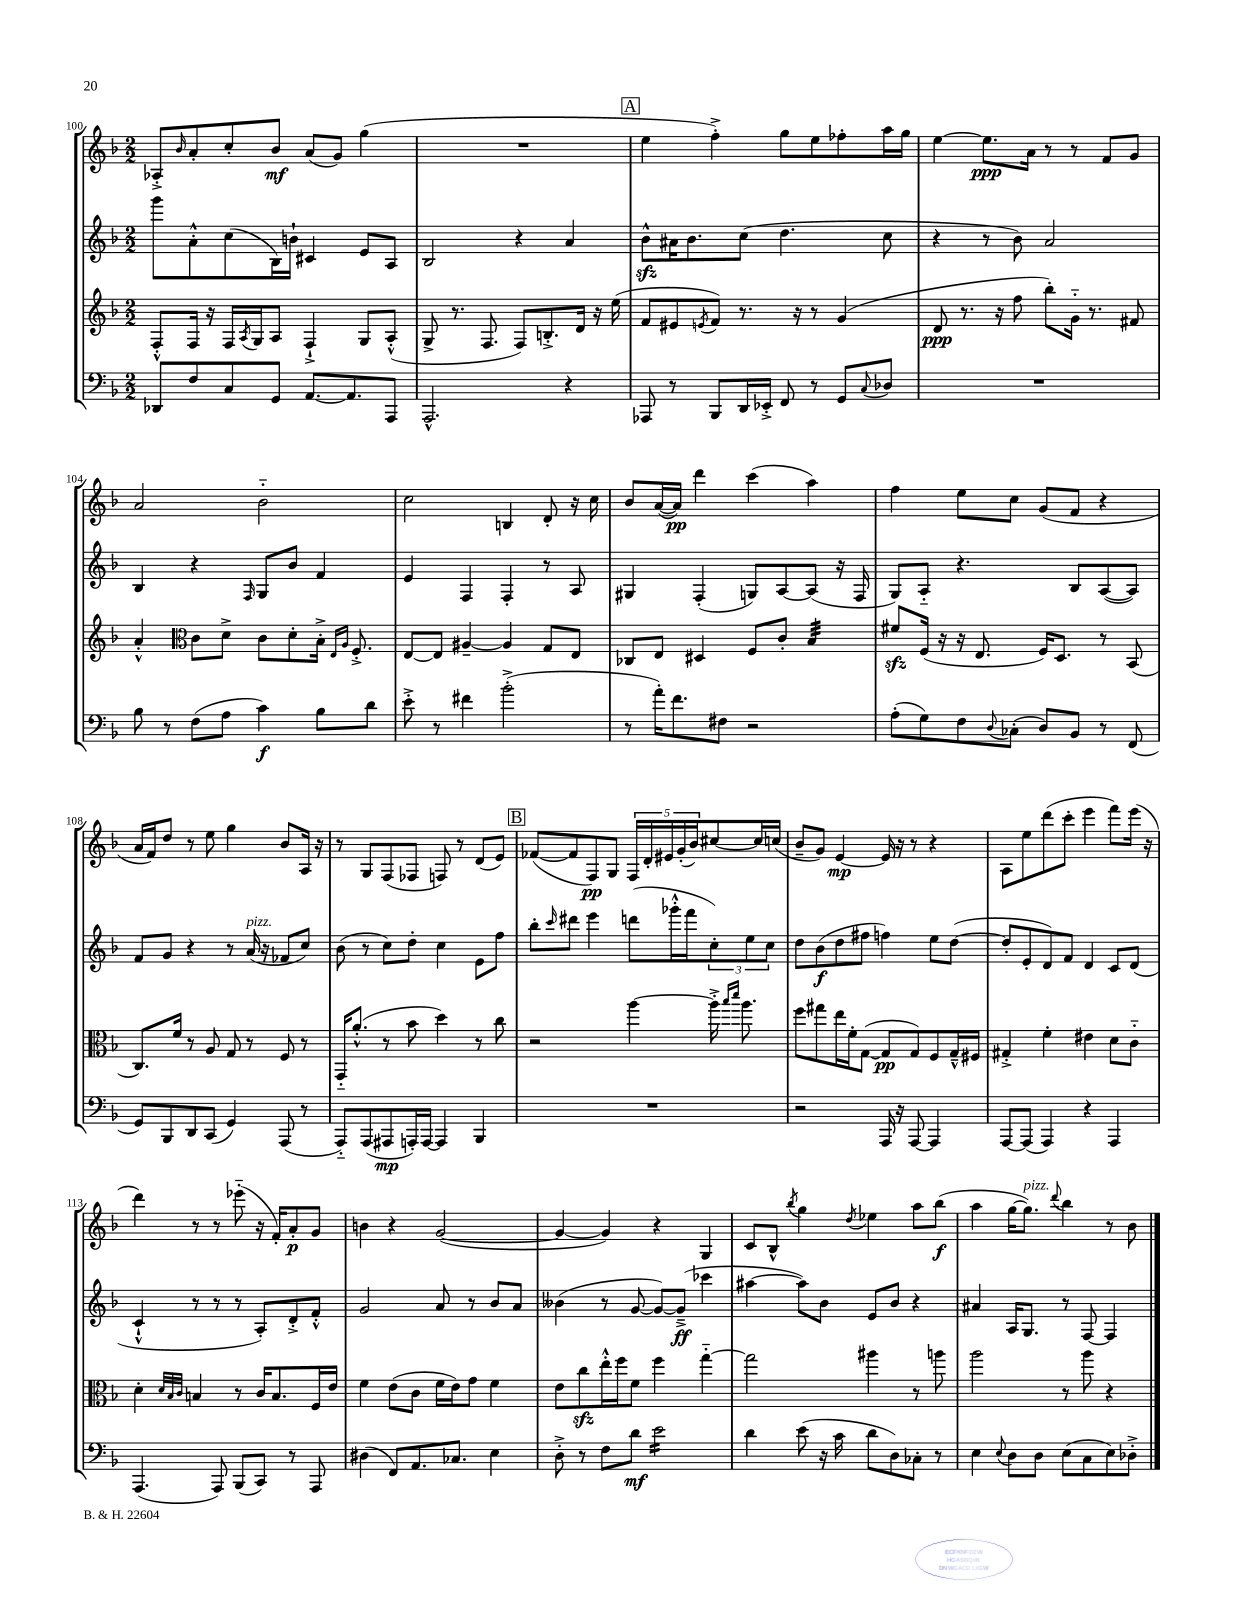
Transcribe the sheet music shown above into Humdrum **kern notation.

**kern	**dynam	**kern	**dynam	**kern	**dynam	**kern	**dynam
*part4	*part4	*part3	*part3	*part2	*part2	*part1	*part1
*staff4	*staff4	*staff3	*staff3	*staff2	*staff2	*staff1	*staff1
*clefF4	*	*clefG2	*	*clefG2	*	*clefG2	*
*k[b-]	*	*k[b-]	*	*k[b-]	*	*k[b-]	*
*M2/2	*	*M2/2	*	*M2/2	*	*M2/2	*
=100	=100	=100	=100	=100	=100	=100	=100
8DD-X/L	.	8F'^^/L	.	8ggg\L	.	8A-X'^/L	.
.	.	.	.	.	.	16qqb-/	.
8F/	.	16F/Jk	.	8a'^^\	.	8a'/	.
.	.	16r	.	.	.	.	.
8C/	.	16F/LL	.	(8cc\	.	8cc'/	.
.	.	8qA/	.	.	.	.	.
.	.	16G/J	.	.	.	.	.
8GG/J	.	8A/J	.	16B-\L)	.	8b-/J	mf
.	.	.	.	16bn`\JJ	.	.	.
[8.AA/L	.	4F`^/	.	4c#X/	.	(8a/L	.
.	.	.	.	.	.	8g/J)	.
8.AA/]	.	.	.	.	.	.	.
.	.	8G/L	.	8e/L	.	(4gg\	.
8AAA/J	.	(8A'^^/J	.	8A/J	.	.	.
=101	=101	=101	=101	=101	=101	=101	=101
2.AAA^^/	.	8G^/	.	2B-/	.	1r	.
.	.	8.r	.	.	.	.	.
.	.	8.F/	.	.	.	.	.
.	.	8F/L)	.	4r	.	.	.
.	.	8.Bn'^/	.	.	.	.	.
4r	.	.	.	4a/	.	.	.
.	.	16d/Jk	.	.	.	.	.
.	.	16r	.	.	.	.	.
.	.	(16ee\	.	.	.	.	.
!!LO:REH:place=s1:t=A
=102	=102	=102	=102	=102	=102	=102	=102
8AAA-X/	.	8f/L	.	8b-zz^^\L	.	4ee\	.
8r	.	8e#X/	.	16a#X\K	.	.	.
.	.	.	.	8.b-\	.	.	.
.	.	8qen/	.	.	.	.	.
8BBB-/L	.	8f/J)	.	.	.	4ff'^\)	.
16DD/L	.	8.r	.	(8cc\J	.	.	.
16EE-X'^/JJ	.	.	.	.	.	.	.
8FF/	.	.	.	4.dd\	.	8gg\L	.
.	.	16r	.	.	.	.	.
8r	.	8r	.	.	.	8ee\	.
8GG/L	.	(4g/	.	.	.	8ff-X'\	.
8qqC/	.	.	.	.	.	.	.
8D-X/J	.	.	.	8cc\	.	16aa\L	.
.	.	.	.	.	.	16gg\JJ	.
=103	=103	=103	=103	=103	=103	=103	=103
1r	.	8d/	ppp	4r	.	[4ee\	.
.	.	8.r	.	.	.	.	.
.	.	.	.	8r	.	8.ee\L]	ppp
.	.	16r	.	.	.	.	.
.	.	8ff\	.	8b-\)	.	.	.
.	.	.	.	.	.	16a\Jk	.
.	.	8bb-'\L)	.	2a/	.	8r	.
.	.	16g\Jk	.	.	.	8r	.
.	.	8.r	.	.	.	.	.
.	.	.	.	.	.	8f/L	.
.	.	8f#X/	.	.	.	8g/J	.
!!LO:LB:g=z
=104	=104	=104	=104	=104	=104	=104	=104
8B-\	.	4a'^^/	.	4B-/	.	2a/	.
8r	.	.	.	.	.	.	.
*	*	*clefC3	*	*	*	*	*
(8F\L	.	8c\L	.	4r	.	.	.
8A\J	.	8d^\J	.	.	.	.	.
.	.	.	.	16qqF/	.	.	.
4c\)	f	8c\L	.	8G/L	.	2b-\	.
.	.	8d'\	.	8b-/J	.	.	.
8B-\L	.	16B-'^\Jk	.	4f/	.	.	.
.	.	16qqE/LL	.	.	.	.	.
.	.	16qqA/JJ	.	.	.	.	.
.	.	8.F'^/	.	.	.	.	.
8d\J	.	.	.	.	.	.	.
=105	=105	=105	=105	=105	=105	=105	=105
8e'^\	.	[8E/L	.	4e/	.	2cc\	.
8r	.	8E/J]	.	.	.	.	.
4f#X\	.	[4A#X~/	.	4F/	.	.	.
(2b-'^\	.	4A#/]	.	4F'/	.	4Bn/	.
.	.	8G/L	.	8r	.	8d'/	.
.	.	8E/J	.	8A/	.	16r	.
.	.	.	.	.	.	16cc\	.
=106	=106	=106	=106	=106	=106	=106	=106
8r	.	8C-X/L	.	4G#X/	.	8b-/L	.
16a'\KL)	.	8E/J	.	.	.	([16a/L	.
8.f\	.	.	.	.	.	16a/JJ])	pp
.	.	4D#X/	.	(4F'/	.	4ddd\	.
8F#X\J	.	.	.	.	.	.	.
2r	.	8F/L	.	8Gn/L)	.	(4ccc\	.
.	.	8c'/J	.	[8A/	.	.	.
*	*	*tremolo	*	*	*	*	*
.	.	32B-/LLL	.	(8A/J]	.	4aa\)	.
.	.	32B-/	.	.	.	.	.
.	.	32B-/	.	.	.	.	.
.	.	32B-/	.	.	.	.	.
.	.	32B-/	.	16r	.	.	.
.	.	32B-/	.	.	.	.	.
.	.	32B-/	.	16F/	.	.	.
.	.	32B-/JJJ	.	.	.	.	.
*	*	*Xtremolo	*	*	*	*	*
=107	=107	=107	=107	=107	=107	=107	=107
(8A'\L	.	8f#Xzz/L	.	8G/L)	.	4ff\	.
8G\)	.	(16F/Jk	.	8A/J	.	.	.
.	.	16r	.	.	.	.	.
8F\	.	16r	.	4.r	.	8ee\L	.
.	.	8.E/	.	.	.	.	.
8qqD/	.	.	.	.	.	.	.
(8C-X'\J	.	.	.	.	.	8cc\J	.
8D/L)	.	16F/KL)	.	.	.	(8g/L	.
.	.	8.D/J	.	.	.	.	.
8BB-/J	.	.	.	8B-/L	.	8f/J	.
8r	.	8r	.	([8A/	.	4r	.
(8FF/	.	(8BB-/	.	8A/J])	.	.	.
!!LO:LB:g=z
=108	=108	=108	=108	=108	=108	=108	=108
8GG/L)	.	8.C/L)	.	8f/L	.	16a/LL	.
.	.	.	.	.	.	16f/J)	.
8BBB-/	.	.	.	8g/J	.	8dd/J	.
.	.	16f/Jk	.	.	.	.	.
8DD/	.	8r	.	4r	.	8r	.
(8CC/J	.	8A/	.	.	.	8ee\	.
4GG/)	.	8G/	.	8r	.	4gg\	.
!	!	!	!	!LO:TX:a:i:t=pizz.	!	!	!
.	.	8r	.	(16a/	.	.	.
.	.	.	.	16r	.	.	.
(8AAA/	.	8F/	.	8f-X/L	.	8b-/L	.
8r	.	8r	.	8cc/J)	.	16A/Jk	.
.	.	.	.	.	.	16r	.
=109	=109	=109	=109	=109	=109	=109	=109
8AAA/L)	.	16GG/KL	.	(8b-\	.	8r	.
.	.	(8.a'^^/J	.	.	.	.	.
(8AAA/	.	.	.	8r	.	8G/L	.
8AAA#X/	mp	8r	.	8cc\L)	.	(8F/	.
16AAAn'/L)	.	8b-\	.	8dd'\J	.	8F-X/J	.
[16AAA/JJ	.	.	.	.	.	.	.
4AAA/]	.	4dd\)	.	4cc\	.	8Fn/)	.
.	.	.	.	.	.	8r	.
4BBB-/	.	8r	.	8e\L	.	(8d/L	.
.	.	8cc\	.	8ff\J	.	8e/J)	.
!!LO:REH:place=s1:t=B
=110	=110	=110	=110	=110	=110	=110	=110
1r	.	2r	.	8bb-'\L	.	([8f-X/L	.
.	.	.	.	16qqccc/	.	.	.
.	.	.	.	8ddd#X\J	.	8f-/]	.
.	.	.	.	4eee\	.	8F/)	pp
.	.	.	.	.	.	8G/J	.
.	.	[4aa\	.	(8dddn\L	.	20F/LL	.
.	.	.	.	.	.	20d'/	.
.	.	.	.	.	.	20e#X/	.
.	.	.	.	16ggg-X'^^\L	.	.	.
.	.	.	.	.	.	(20g'/	.
.	.	.	.	16fff\J	.	.	.
.	.	.	.	.	.	20b-/J)	.
.	.	16aa'^\]	.	12cc'\)	.	[8cc#X/	.
.	.	16qqbb-/LL	.	.	.	.	.
.	.	16qqddd/JJ	.	.	.	.	.
.	.	8.aa\	.	.	.	.	.
.	.	.	.	12ee\	.	.	.
.	.	.	.	.	.	16cc#/L]	.
.	.	.	.	12cc\J	.	.	.
.	.	.	.	.	.	(16ccn/JJ	.
=111	=111	=111	=111	=111	=111	=111	=111
2r	.	8ff\L	.	8dd\L	.	8b-~/L	.
.	.	8gg#X\	.	(8b-\	f	8g/J)	.
.	.	16ee\L	.	8dd\	.	[4e/	mp
.	.	16f'\J	.	.	.	.	.
.	.	([8G\J	.	8ff#X\J	.	.	.
16AAA/	.	8G/L]	pp	4ffn\)	.	16e/]	.
16r	.	.	.	.	.	16r	.
[8AAA/	.	8G/)	.	.	.	8r	.
4AAA/]	.	8F/	.	8ee\L	.	4r	.
.	.	16G~^^/L	.	([8dd\J	.	.	.
.	.	16F#X/JJ	.	.	.	.	.
=112	=112	=112	=112	=112	=112	=112	=112
[8AAA/L	.	4G#X'^/	.	8dd'/L]	.	8A\L	.
(8AAA/J]	.	.	.	8e'/	.	8ee\	.
4AAA/)	.	4f'\	.	8d/)	.	(8ddd\	.
.	.	.	.	8f/J	.	8ccc'\J	.
4r	.	4e#X\	.	4d/	.	4eee\	.
4AAA/	.	8d\L	.	8c/L	.	8fff\L)	.
.	.	8c\J	.	(8d/J	.	(16eee\Jk	.
.	.	.	.	.	.	16r	.
!!LO:LB:g=z
=113	=113	=113	=113	=113	=113	=113	=113
(4.AAA/	.	4d'\	.	4c`^^/	.	4ddd\)	.
.	.	32qqd/LLL	.	.	.	.	.
.	.	32qqB-/	.	.	.	.	.
.	.	32qqc/JJJ	.	.	.	.	.
.	.	4Bn/	.	8r	.	8r	.
8AAA/)	.	.	.	8r	.	8r	.
(8BBB-/L	.	8r	.	8r	.	(8eee-X\	.
8CC/J)	.	16c/KL	.	8A'/L)	.	16r	.
.	.	8.B/	.	.	.	16f'/KL)	.
8r	.	.	.	8d'^/	.	8a'/	p
8AAA/	.	16F/L	.	8f'^^/J	.	8g/J	.
.	.	16e/JJ	.	.	.	.	.
=114	=114	=114	=114	=114	=114	=114	=114
(4D#X\	.	4f\	.	2g/	.	4bn\	.
8FF/L)	.	(8e\L	.	.	.	4r	.
8.AA/	.	8c\J	.	.	.	.	.
.	.	16f\LL	.	8a/	.	([2g/	.
8.C-X/J	.	16e\J)	.	.	.	.	.
.	.	8g\J	.	8r	.	.	.
4E\	.	4f\	.	8b-/L	.	.	.
.	.	.	.	8a/J	.	.	.
=115	=115	=115	=115	=115	=115	=115	=115
8D'^\	.	8e\L	.	(4b--X\	.	4g/_	.
8r	.	8cczz\	.	.	.	.	.
8F\L	.	16ee'^^\L	.	8r	.	4g/])	.
.	.	16ff\J	.	.	.	.	.
8d\J	mf	8f\J	.	[8g/	.	.	.
*tremolo	*	*	*	*	*	*	*
16e\LL	.	4ff\	.	8g/L_)	.	4r	.
16e\	.	.	.	.	.	.	.
16e\	.	.	.	(8g~^/J]	ff	.	.
16e\	.	.	.	.	.	.	.
16e\	.	[4gg\	.	4ccc-X\	.	4G/	.
16e\	.	.	.	.	.	.	.
16e\	.	.	.	.	.	.	.
16e\JJ	.	.	.	.	.	.	.
*Xtremolo	*	*	*	*	*	*	*
=116	=116	=116	=116	=116	=116	=116	=116
4d\	.	2gg\]	.	[4aa#X\	.	8c/L	.
.	.	.	.	.	.	8B-^^/J	.
.	.	.	.	.	.	8qbb-/	.
(8e\	.	.	.	8aa#\L])	.	4gg\	.
16r	.	.	.	8b-\J	.	.	.
16c\	.	.	.	.	.	.	.
.	.	.	.	.	.	8qdd/	.
8d\L	.	4aa#X\	.	8e/L	.	4ee-X\	.
8D\)	.	.	.	8b-/J	.	.	.
8C-X'\J	.	8r	.	4r	.	8aa\L	.
8r	.	8aan\	.	.	.	(8bb-\J	f
=117	=117	=117	=117	=117	=117	=117	=117
4E\	.	2aa\	.	4a#X/	.	4aa\	.
8qqE/	.	.	.	.	.	.	.
8D\L	.	.	.	16A/KL	.	[16gg\KL	.
!	!	!	!	!	!	!LO:TX:a:i:t=pizz.	!
.	.	.	.	8.G/J	.	8.gg\J])	.
8D\J	.	.	.	.	.	.	.
.	.	.	.	.	.	8qqddd/	.
(8E\L	.	8r	.	8r	.	4bb-\	.
8C\	.	8aa\	.	[8F/	.	.	.
8E\)	.	4r	.	4F/]	.	8r	.
8D-X'^\J	.	.	.	.	.	8b-\	.
==	==	==	==	==	==	==	==
*-	*-	*-	*-	*-	*-	*-	*-
